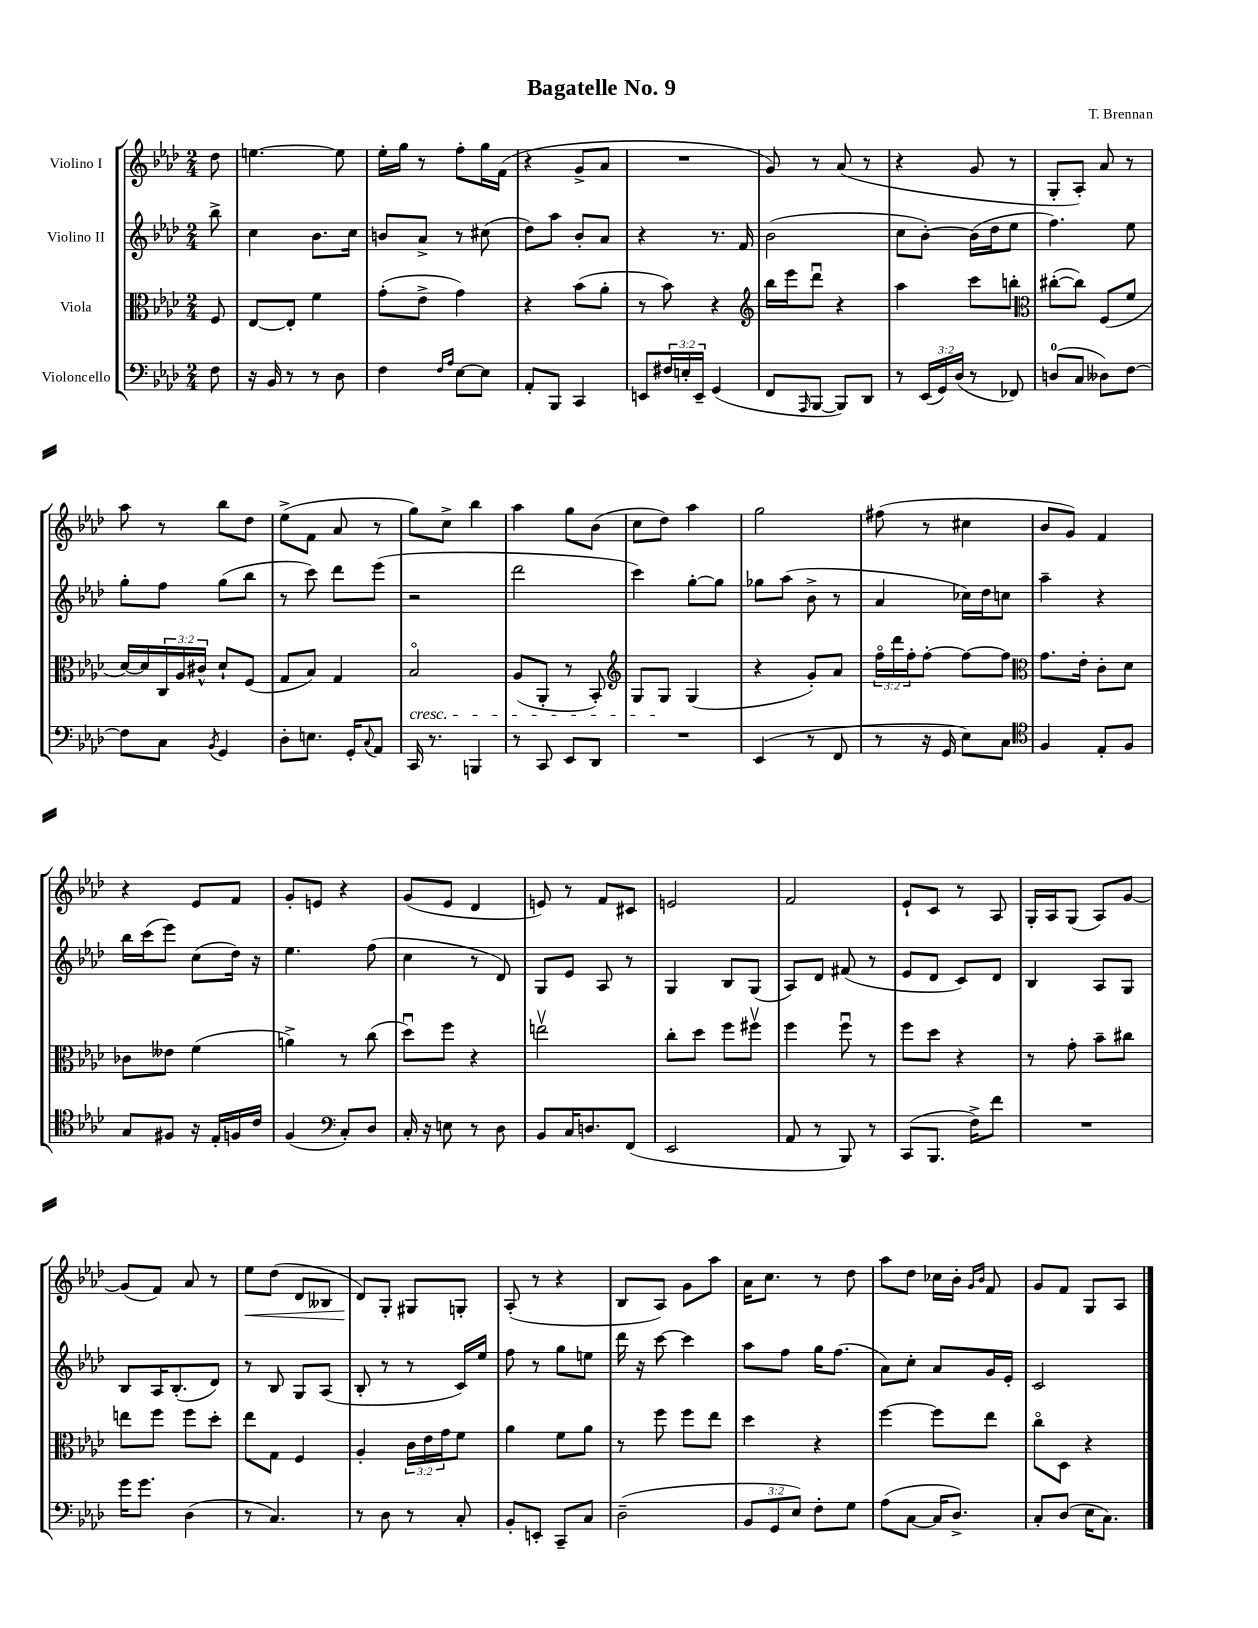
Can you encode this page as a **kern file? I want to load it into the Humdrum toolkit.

**kern	**kern	**kern	**kern	**dynam
*part4	*part3	*part2	*part1	*part1
*staff4	*staff3	*staff2	*staff1	*staff1
*I"Violoncello	*I"Viola	*I"Violino II	*I"Violino I	*
*clefF4	*clefC3	*clefG2	*clefG2	*
*k[b-e-a-d-]	*k[b-e-a-d-]	*k[b-e-a-d-]	*k[b-e-a-d-]	*
*M2/4	*M2/4	*M2/4	*M2/4	*
=	=	=	=	=
8F\	8F/	8bb-^\	8dd-\	.
=1	=1	=1	=1	=1
16r	[8E-/L	4cc\	[4.een\	.
16BB-/	.	.	.	.
8r	8E-'/J]	.	.	.
8r	4f\	8.b-\L	.	.
8D-\	.	.	8ee\]	.
.	.	16cc\Jk	.	.
=2	=2	=2	=2	=2
4F\	(8g'\L	8bn/L	16ee-'\LL	.
.	.	.	16gg\JJ	.
.	8e-^\J	8a-^/J	8r	.
16qqF/LL	.	.	.	.
16qqA-/JJ	.	.	.	.
[8E-\L	4g\)	8r	8ff'\L	.
8E-\J]	.	(8cc#X\	16gg\L	.
.	.	.	(16f\JJ	.
=3	=3	=3	=3	=3
8AA-'/L	4r	8dd-\L)	4r	.
8BBB-/J	.	8aa-\J	.	.
4CC/	(8b-\L	8b-'/L	8g^/L	.
.	8a-'\J	8a-/J	8a-/J	.
=4	=4	=4	=4	=4
8EEn/L	8r	4r	2r	.
24F#X/L	8b-\)	.	.	.
24En'/	.	.	.	.
24EE~/JJ	.	.	.	.
(4GG/	4r	8.r	.	.
.	.	16f/	.	.
=5	=5	=5	=5	=5
*	*clefG2	*	*	*
8FF/L	16bb-\LL	(2b-\	8g/)	.
.	16eee-\J	.	.	.
16qqAAA-/	.	.	.	.
[8BBB-/J	8ddd-u\J	.	8r	.
8BBB-/L])	4r	.	(8a-/	.
8DD-/J	.	.	8r	.
=6	=6	=6	=6	=6
8r	4aa-\	8cc\L	4r	.
(24EE-/LL	.	[8b-'\J)	.	.
24GG/)	.	.	.	.
(24D-/JJ	.	.	.	.
8r	8ccc\L	(16b-\LL]	8g/	.
.	.	16dd-\J	.	.
8FF-X/)	8bbn'\J	8ee-\J	8r	.
=7	=7	=7	=7	=7
*	*clefC3	*	*	*
(8Dn/L	([8cc#X'\L	4.ff\)	8G'/L	.
8C/J	8cc#\J])	.	8A-'/J)	.
8D--X\L)	(8F/L	.	8a-/	.
[8F\J	8f/J	8ee-\	8r	.
!!LO:LB:g=z
=8	=8	=8	=8	=8
8F\L]	[16d-/LL)	8gg'\L	8aa-\	.
.	16d-/]	.	.	.
8C\J	24C/	8ff\J	8r	.
.	24A-/	.	.	.
.	24c#X^^/JJ	.	.	.
8qBB-/	.	.	.	.
4GG/	8d-`/L	(8gg\L	8bb-\L	.
.	(8F/J	8bb-\J	8dd-\J	.
=9	=9	=9	=9	=9
8D-'\L	8G/L	8r	(8ee-^\L	.
8.En\J	8B-/J)	8ccc\)	8f\J	.
.	4G/	8ddd-\L	8a-/	.
16GG'/KL	.	.	.	.
8qqC/	.	.	.	.
8AA-/J	.	(8eee-\J	8r	.
=10	=10	=10	=10	=10
!	!LO:TX:b:i:t=cresc.	!	!	!
16CC/	2B-/	2r	8gg\L)	.
8.r	.	.	.	.
.	.	.	8cc^\J	.
4BBBn/	.	.	4bb-\	.
=11	=11	=11	=11	=11
8r	(8A-/L	2ddd-\	4aa-\	.
8CC/	8AA-'/J	.	.	.
8EE-/L	8r	.	8gg\L	.
8DD-/J	8BB-'/)	.	(8b-\J	.
=12	=12	=12	=12	=12
*	*clefG2	*	*	*
2r	8G/L	4ccc\)	8cc\L	.
.	8G/J	.	8dd-\J)	.
.	(4G/	[8gg'\L	4aa-\	.
.	.	8gg\J]	.	.
=13	=13	=13	=13	=13
(4EE-/	4r	8gg-X\L	2gg\	.
.	.	(8aa-\J	.	.
8r	8g'/L)	8b-^\	.	.
8FF/	8a-/J	8r	.	.
=14	=14	=14	=14	=14
8r	24ff\LL	4a-/	(8ff#X\	.
.	24ddd-\	.	.	.
.	24ff'\J	.	.	.
16r	[8ff'\J	.	8r	.
16GG/	.	.	.	.
8E-\L)	8ff\L_	16cc-X\LL)	4cc#X\	.
.	.	16dd-\J	.	.
8C\J	8ff\J]	8ccn\J	.	.
=15	=15	=15	=15	=15
*clefC4	*clefC3	*	*	*
4F/	8.g\L	4aa-~\	8b-/L	.
.	.	.	8g/J)	.
.	16e-'\Jk	.	.	.
8E-'/L	8c'\L	4r	4f/	.
8F/J	8d-\J	.	.	.
!!LO:LB:g=z
=16	=16	=16	=16	=16
8G/L	8c-X\L	16bb-\LL	4r	.
.	.	(16ccc\J	.	.
8F#X/J	8e--X\J	8eee-\J)	.	.
16r	(4f\	(8cc\L	8e-/L	.
16E-'/LL	.	.	.	.
16Fn/	.	16dd-\Jk)	8f/J	.
16c/JJ	.	16r	.	.
=17	=17	=17	=17	=17
(4F/	4an^\)	4.ee-\	8g'/L	.
.	.	.	8en/J	.
*clefF4	*	*	*	*
8C'/L)	8r	.	4r	.
8D-/J	(8cc\	(8ff\	.	.
=18	=18	=18	=18	=18
16C'/	8dd-u\L)	4cc\	(8g/L	.
16r	.	.	.	.
8En\	8ff\J	.	8e-/J	.
8r	4r	8r	4d-/	.
8D-\	.	8d-/)	.	.
=19	=19	=19	=19	=19
8BB-/L	2eenv\	8G/L	8en/)	.
16C/K	.	8e-/J	8r	.
8.Dn/	.	.	.	.
.	.	8A-/	8f/L	.
(8FF/J	.	8r	8c#X/J	.
=20	=20	=20	=20	=20
2EE-/	8cc'\L	4G/	2en/	.
.	8dd-\J	.	.	.
.	8ff\L	8B-/L	.	.
.	8ff#Xv\J	(8G/J	.	.
=21	=21	=21	=21	=21
8AA-/	4ff\	8A-/L)	2f/	.
8r	.	8d-/J	.	.
8BBB-/)	8ffu\	(8f#X/	.	.
8r	8r	8r	.	.
=22	=22	=22	=22	=22
(8CC/L	8ff\L	8e-/L	8e-`/L	.
8.BBB-/J	8dd-\J	8d-/J	8c/J	.
.	4r	8c/L)	8r	.
16F^\KL)	.	.	.	.
8f\J	.	8d-/J	8A-/	.
=23	=23	=23	=23	=23
2r	8r	4B-/	16G'/LL	.
.	.	.	16A-/J	.
.	8g'\	.	(8G/J	.
.	8b-~\L	8A-/L	8A-/L)	.
.	8cc#X\J	8G/J	[8g/J	.
!!LO:LB:g=z
=24	=24	=24	=24	=24
16g\KL	8een\L	8B-/L	(8g/L]	.
8.g\J	.	.	.	.
.	8ff\J	16A-/K	8f/J)	.
.	.	(8.B-'/	.	.
(4D-\	8ff\L	.	8a-/	.
.	8dd-'\J	8d-/J)	8r	.
=25	=25	=25	=25	=25
!	!	!	!	!LO:HP:b
8r	8ee-\L	8r	8ee-\L	<
4.C/)	8G\J	8B-/	(8dd-\J	.
.	4F/	8G/L	8d-/L	.
.	.	(8A-/J	8B--X/J	.
=26	=26	=26	=26	=26
8r	4A-'/	8B-'/	8d-/L)	.
8D-\	.	8r	8G'/J	[
8r	24c\LL	8r	8G#X/L	.
.	24e-\	.	.	.
.	24g\J	.	.	.
8C'/	8f\J	16c/LL)	8Gn'/J	.
.	.	16ee-/JJ	.	.
=27	=27	=27	=27	=27
8BB-'/L	4a-\	8ff\	(8A-'/	.
8EEn'/J	.	8r	8r	.
8CC~/L	8f\L	8gg\L	4r	.
8C/J	8a-\J	8een\J	.	.
=28	=28	=28	=28	=28
(2D-~\	8r	16ddd-\	8B-/L	.
.	.	16r	.	.
.	8ff\	[8ccc\	8A-/J)	.
.	8ff\L	4ccc\]	8g\L	.
.	8ee-\J	.	8aa-\J	.
=29	=29	=29	=29	=29
12BB-/L	4dd-\	8aa-\L	16a-\KL	.
.	.	.	8.cc\J	.
12GG/	.	.	.	.
.	.	8ff\J	.	.
12E-/J)	.	.	.	.
8F'\L	4r	16gg\KL	8r	.
.	.	(8.ff\J	.	.
8G\J	.	.	8dd-\	.
=30	=30	=30	=30	=30
(8A-\L	[4ff\	8a-\L)	8aa-\L	.
[8C\J	.	8cc'\J	8dd-\J	.
16C/KL]	8ff\L]	8a-/L	16cc-X\LL	.
8.D-^/J)	.	.	16b-'\JJ	.
.	.	.	16qqg/LL	.
.	.	.	16qqb-/JJ	.
.	8ee-\J	16g/L	8f/	.
.	.	16e-'/JJ	.	.
=31	=31	=31	=31	=31
8C'/L	8cc\L	2c/	8g/L	.
(8D-/J	8D-\J	.	8f/J	.
16E-\KL	4r	.	8G/L	.
8.C\J)	.	.	.	.
.	.	.	8A-/J	.
==	==	==	==	==
*-	*-	*-	*-	*-
